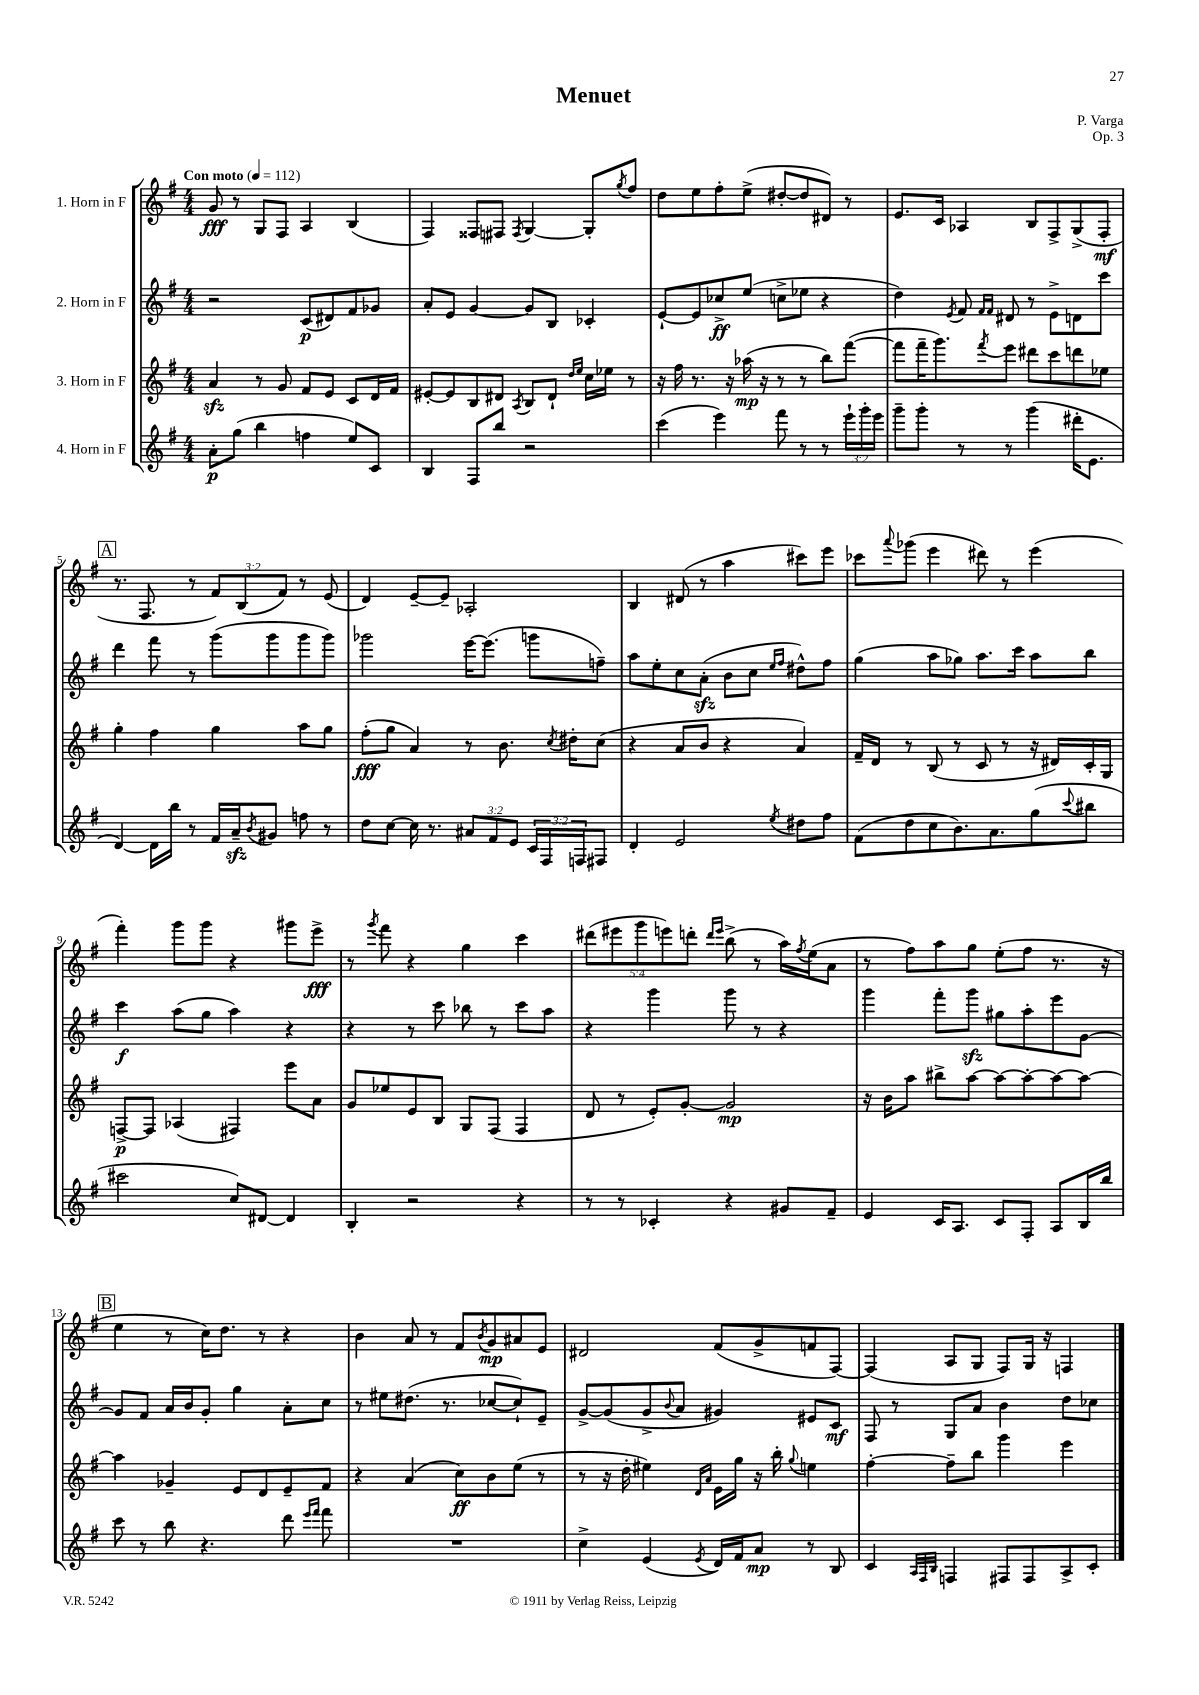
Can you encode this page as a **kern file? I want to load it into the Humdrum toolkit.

**kern	**dynam	**kern	**dynam	**kern	**dynam	**kern	**dynam
*part4	*part4	*part3	*part3	*part2	*part2	*part1	*part1
*staff4	*staff4	*staff3	*staff3	*staff2	*staff2	*staff1	*staff1
*I"4. Horn in F	*	*I"3. Horn in F	*	*I"2. Horn in F	*	*I"1. Horn in F	*
*clefG2	*	*clefG2	*	*clefG2	*	*clefG2	*
*k[f#]	*	*k[f#]	*	*k[f#]	*	*k[f#]	*
*M4/4	*	*M4/4	*	*M4/4	*	*M4/4	*
*MM112	*	*MM112	*	*MM112	*	*MM112	*
=1	=1	=1	=1	=1	=1	=1	=1
!	!	!	!	!	!	!LO:TX:a:B:t=Con moto	!
8a'\L	p	4azz/	.	2r	.	8g/	fff
(8gg\J	.	.	.	.	.	8r	.
4bb\	.	8r	.	.	.	8G/L	.
.	.	8g/	.	.	.	8F#/J	.
4ffn\	.	8f#/L	.	(8c/L	p	4A/	.
.	.	8e/J	.	8d#X/)	.	.	.
8ee/L)	.	8c/L	.	8f#/	.	(4B/	.
8c/J	.	16d/L	.	8g-X/J	.	.	.
.	.	16f#/JJ	.	.	.	.	.
=2	=2	=2	=2	=2	=2	=2	=2
4B/	.	[8e#X'/L	.	8a'/L	.	4F#/)	.
.	.	8e#/]	.	8e/J	.	.	.
8F#/L	.	8B/	.	[4g/	.	8F##X/L	.
8bb/J	.	8d#X/J	.	.	.	8F#X/J	.
.	.	8qA/	.	.	.	8qF#/	.
2r	.	8B/L	.	8g/L]	.	[4G/	.
.	.	8d#`/J	.	8B/J	.	.	.
.	.	16qqdd/LL	.	.	.	.	.
.	.	16qqee/JJ	.	.	.	.	.
.	.	16cc\LL	.	4c-X'/	.	8G'/L]	.
.	.	16ee-X\JJ	.	.	.	.	.
.	.	.	.	.	.	8qgg/	.
.	.	8r	.	.	.	8ff#/J	.
=3	=3	=3	=3	=3	=3	=3	=3
(4ccc\	.	16r	.	[8e`/L	.	8dd\L	.
.	.	16ff#\	.	.	.	.	.
.	.	8.r	.	8e/]	.	8ee\	.
4eee\)	.	.	.	8cc-X^/	ff	8ff#'\	.
.	.	16r	.	.	.	.	.
.	.	(16aa-X\	mp	(8ee/J	.	(8ee^\J	.
.	.	16r	.	.	.	.	.
8fff#\	.	8r	.	8ccn^\L	.	[8dd#X'/L	.
8r	.	8r	.	8ee-X\J	.	8dd#/]	.
8r	.	8bb\L)	.	4r	.	8d#X/J)	.
24eee`\LL	.	([8fff#\J	.	.	.	8r	.
24ggg'\	.	.	.	.	.	.	.
24eee\JJ	.	.	.	.	.	.	.
=4	=4	=4	=4	=4	=4	=4	=4
8ggg~\L	.	8fff#\L]	.	4dd\)	.	8.e/L	.
8ggg'\J	.	16fff#~\K	.	.	.	.	.
.	.	8.ggg\)	.	.	.	16c/Jk	.
.	.	.	.	8qe/	.	.	.
8r	.	.	.	8f#/	.	4A-X/	.
.	.	.	.	16qqf#/LL	.	.	.
.	.	8qfff#/	.	16qqf#/JJ	.	.	.
8r	.	8eee\J	.	8d#X/	.	.	.
(4ggg\	.	8ddd#X\L	.	8r	.	8B/L	.
.	.	8ccc\	.	8e^\L	.	8F#^/	.
16ddd#X'\KL	.	8dddn\	.	8dn\	.	(8G^/	.
8.e\J	.	.	.	.	.	.	.
.	.	8ee-X\J	.	8ccc\J	.	8F#'/J	mf
!!LO:LB:g=z
!!LO:REH:place=s1:t=A
=5	=5	=5	=5	=5	=5	=5	=5
[4d/)	.	4gg'\	.	4ddd\	.	8.r	.
.	.	.	.	.	.	8.F#/	.
16d\LL]	.	4ff#\	.	8fff#\	.	.	.
16bb\JJ	.	.	.	.	.	.	.
8r	.	.	.	8r	.	8r	.
16f#/LL	.	4gg\	.	(8ggg\L	.	12f#/L)	.
16azz~/J	.	.	.	.	.	.	.
.	.	.	.	.	.	(12B/	.
8qb/	.	.	.	.	.	.	.
8g#X/J	.	.	.	8ggg\	.	.	.
.	.	.	.	.	.	12f#/J)	.
8ffn\	.	8aa\L	.	8ggg\	.	8r	.
8r	.	8gg\J	.	8ggg\J)	.	(8e/	.
=6	=6	=6	=6	=6	=6	=6	=6
8dd\L	.	(8ff#'\L	fff	2ggg-X\	.	4d/)	.
[8cc\J	.	8gg\J	.	.	.	.	.
16cc\]	.	4a/)	.	.	.	[8e~/L	.
8.r	.	.	.	.	.	.	.
.	.	.	.	.	.	8e~/J]	.
12a#X/L	.	8r	.	[16eee\KL	.	2A-X'/	.
.	.	.	.	(8.eee\J]	.	.	.
12f#/	.	.	.	.	.	.	.
.	.	8.b\	.	.	.	.	.
12e/J	.	.	.	.	.	.	.
24c/LL	.	.	.	8gggn\L	.	.	.
24F#/	.	.	.	.	.	.	.
.	.	8qcc/	.	.	.	.	.
.	.	16dd#X'\KL	.	.	.	.	.
24Fn/J	.	.	.	.	.	.	.
8F#X/J	.	(8cc\J	.	8ffn~\J)	.	.	.
=7	=7	=7	=7	=7	=7	=7	=7
4d'/	.	4r	.	8aa\L	.	4B/	.
.	.	.	.	8ee'\	.	.	.
2e/	.	8a/L	.	8cc\	.	(8d#X/	.
.	.	8b/J	.	(8azz'\J	.	8r	.
.	.	4r	.	8b\L	.	4aa\	.
.	.	.	.	8cc\J	.	.	.
.	.	.	.	16qqee/LL	.	.	.
8qee/	.	.	.	16qqff#/JJ	.	.	.
8dd#X\L	.	4a/)	.	8dd#X^^\L)	.	8ccc#X\L)	.
8ff#\J	.	.	.	8ff#\J	.	8eee\J	.
=8	=8	=8	=8	=8	=8	=8	=8
(8f#\L	.	16f#~/LL	.	(4gg\	.	8ccc-X\L	.
.	.	16d/JJ	.	.	.	.	.
.	.	.	.	.	.	8qqaaa/	.
8dd\	.	8r	.	.	.	(8ggg-X\J	.
8cc\	.	(8B/	.	8aa\L	.	4eee\	.
8.b\)	.	8r	.	8gg-X\J)	.	.	.
.	.	8c/	.	8.aa\L	.	8ddd#X\)	.
8.a\	.	.	.	.	.	.	.
.	.	8r	.	.	.	8r	.
.	.	.	.	16ccc\Jk	.	.	.
(8gg\	.	16r	.	8aa\L	.	(4eee\	.
.	.	16d#X/LL)	.	.	.	.	.
8qqccc/	.	.	.	.	.	.	.
8bb#X\J	.	16c'/	.	8bb\J	.	.	.
.	.	16G/JJ	.	.	.	.	.
!!LO:LB:g=z
=9	=9	=9	=9	=9	=9	=9	=9
2ccc#X\	.	[8Fn^/L	p	4ccc\	f	4fff#'\)	.
.	.	8F/J]	.	.	.	.	.
.	.	(4A-X/	.	(8aa\L	.	8ggg\L	.
.	.	.	.	8gg\J	.	8ggg\J	.
8cc/L)	.	4F#X/)	.	4aa\)	.	4r	.
[8d#X/J	.	.	.	.	.	.	.
4d#/]	.	8eee\L	.	4r	.	8ggg#X\L	.
.	.	8a\J	.	.	.	8eee^\J	fff
=10	=10	=10	=10	=10	=10	=10	=10
4B'/	.	8g/L	.	4r	.	8r	.
.	.	.	.	.	.	8qggg/	.
.	.	8ee-X/	.	.	.	8fff#\	.
2r	.	8e/	.	8r	.	4r	.
.	.	8B/J	.	8ccc\	.	.	.
.	.	8G/L	.	8bb-X\	.	4gg\	.
.	.	(8F#/J	.	8r	.	.	.
4r	.	4F#/	.	8ccc\L	.	4ccc\	.
.	.	.	.	8aa\J	.	.	.
=11	=11	=11	=11	=11	=11	=11	=11
8r	.	8d/	.	4r	.	(10ddd#X\L	.
.	.	.	.	.	.	10eee#X\	.
8r	.	8r	.	.	.	.	.
.	.	.	.	.	.	10ggg\	.
4c-X'/	.	8e'/L)	.	4ggg\	.	.	.
.	.	.	.	.	.	10eeen\)	.
.	.	[8g'/J	.	.	.	.	.
.	.	.	.	.	.	10dddn'\J	.
.	.	.	.	.	.	16qqddd/LL	.
.	.	.	.	.	.	16qqeee/JJ	.
4r	.	2g/]	mp	8ggg\	.	(8bb^\	.
.	.	.	.	8r	.	8r	.
8g#X/L	.	.	.	4r	.	16aa\LL)	.
.	.	.	.	.	.	8qff#/	.
.	.	.	.	.	.	(16ee\J	.
8f#~/J	.	.	.	.	.	8a\J	.
=12	=12	=12	=12	=12	=12	=12	=12
4e/	.	16r	.	4ggg\	.	8r	.
.	.	16b\KL	.	.	.	.	.
.	.	8aa\J	.	.	.	8ff#\L)	.
16c/KL	.	8bb#X^\L	.	8fff#'\L	.	8aa\	.
8.A/J	.	.	.	.	.	.	.
.	.	[8aa\J	.	8gggzz\J	.	8gg\J	.
8c/L	.	8aa\L_	.	8gg#X\L	.	(8ee'\L	.
8F#'/J	.	8aa'\_	.	8aa'\	.	8ff#\J	.
8A/L	.	8aa\_	.	8eee\	.	8.r	.
16B/L	.	8aa\J_	.	[8g\J	.	.	.
16bb/JJ	.	.	.	.	.	16r	.
!!LO:LB:g=z
!!LO:REH:place=s1:t=B
=13	=13	=13	=13	=13	=13	=13	=13
8ccc\	.	4aa\]	.	8g/L]	.	4ee\	.
8r	.	.	.	8f#/J	.	.	.
8bb\	.	4g-X~/	.	16a/LL	.	8r	.
.	.	.	.	16b/J	.	.	.
4.r	.	.	.	8g'/J	.	16cc\KL)	.
.	.	.	.	.	.	8.dd\J	.
.	.	8e/L	.	4gg\	.	.	.
.	.	8d/	.	.	.	8r	.
8ddd\	.	8e~/	.	8a'\L	.	4r	.
16qqeee/LL	.	.	.	.	.	.	.
16qqfff#/JJ	.	.	.	.	.	.	.
8fff#\	.	8f#/J	.	8cc\J	.	.	.
=14	=14	=14	=14	=14	=14	=14	=14
1r	.	4r	.	8r	.	4b\	.
.	.	.	.	8ee#X\L	.	.	.
.	.	(4a/	.	(8.dd#X\J	.	8a/	.
.	.	.	.	.	.	8r	.
.	.	.	.	8.r	.	.	.
.	.	8cc\L)	ff	.	.	8f#/L	.
.	.	.	.	.	.	8qb/	.
.	.	8b\	.	[8cc-X/L	.	8g/	mp
.	.	(8ee\J	.	8cc-`/])	.	8a#X/	.
.	.	8r	.	8e~/J	.	8e/J	.
=15	=15	=15	=15	=15	=15	=15	=15
4cc^\	.	8r	.	[8g^/L	.	2d#X/	.
.	.	16r	.	(8g/]	.	.	.
.	.	16dd'\	.	.	.	.	.
(4e/	.	4ee#X\)	.	8g^/	.	.	.
.	.	.	.	8qqb/	.	.	.
.	.	.	.	8a/J	.	.	.
.	.	16qqd/LL	.	.	.	.	.
8qe/	.	16qqa/JJ	.	.	.	.	.
16d/LL)	.	16e\LL	.	4g#X/)	.	(8f#/L	.
16f#/J	.	16gg\JJ	.	.	.	.	.
8a/J	mp	16r	.	.	.	8g^/	.
.	.	16bb'\	.	.	.	.	.
.	.	8qqgg/	.	.	.	.	.
8r	.	4een\	.	8e#X/L	.	8fn/	.
8B/	.	.	.	8c/J	mf	[8F#/J)	.
=16	=16	=16	=16	=16	=16	=16	=16
4c/	.	[4ff#'\	.	8F#/	.	(4F#/]	.
.	.	.	.	8r	.	.	.
32qqA/LLL	.	.	.	.	.	.	.
32qqF#/	.	.	.	.	.	.	.
32qqB/JJJ	.	.	.	.	.	.	.
4Fn/	.	8ff#~\L]	.	8G/L	.	8A/L	.
.	.	8bb\J	.	8a/J	.	8G/J	.
8F#X/L	.	4ggg\	.	4b\	.	8F#/L)	.
8F#/	.	.	.	.	.	16G/Jk	.
.	.	.	.	.	.	16r	.
8A^/	.	4eee\	.	8dd\L	.	4Fn/	.
8c'/J	.	.	.	8cc-X\J	.	.	.
==	==	==	==	==	==	==	==
*-	*-	*-	*-	*-	*-	*-	*-
